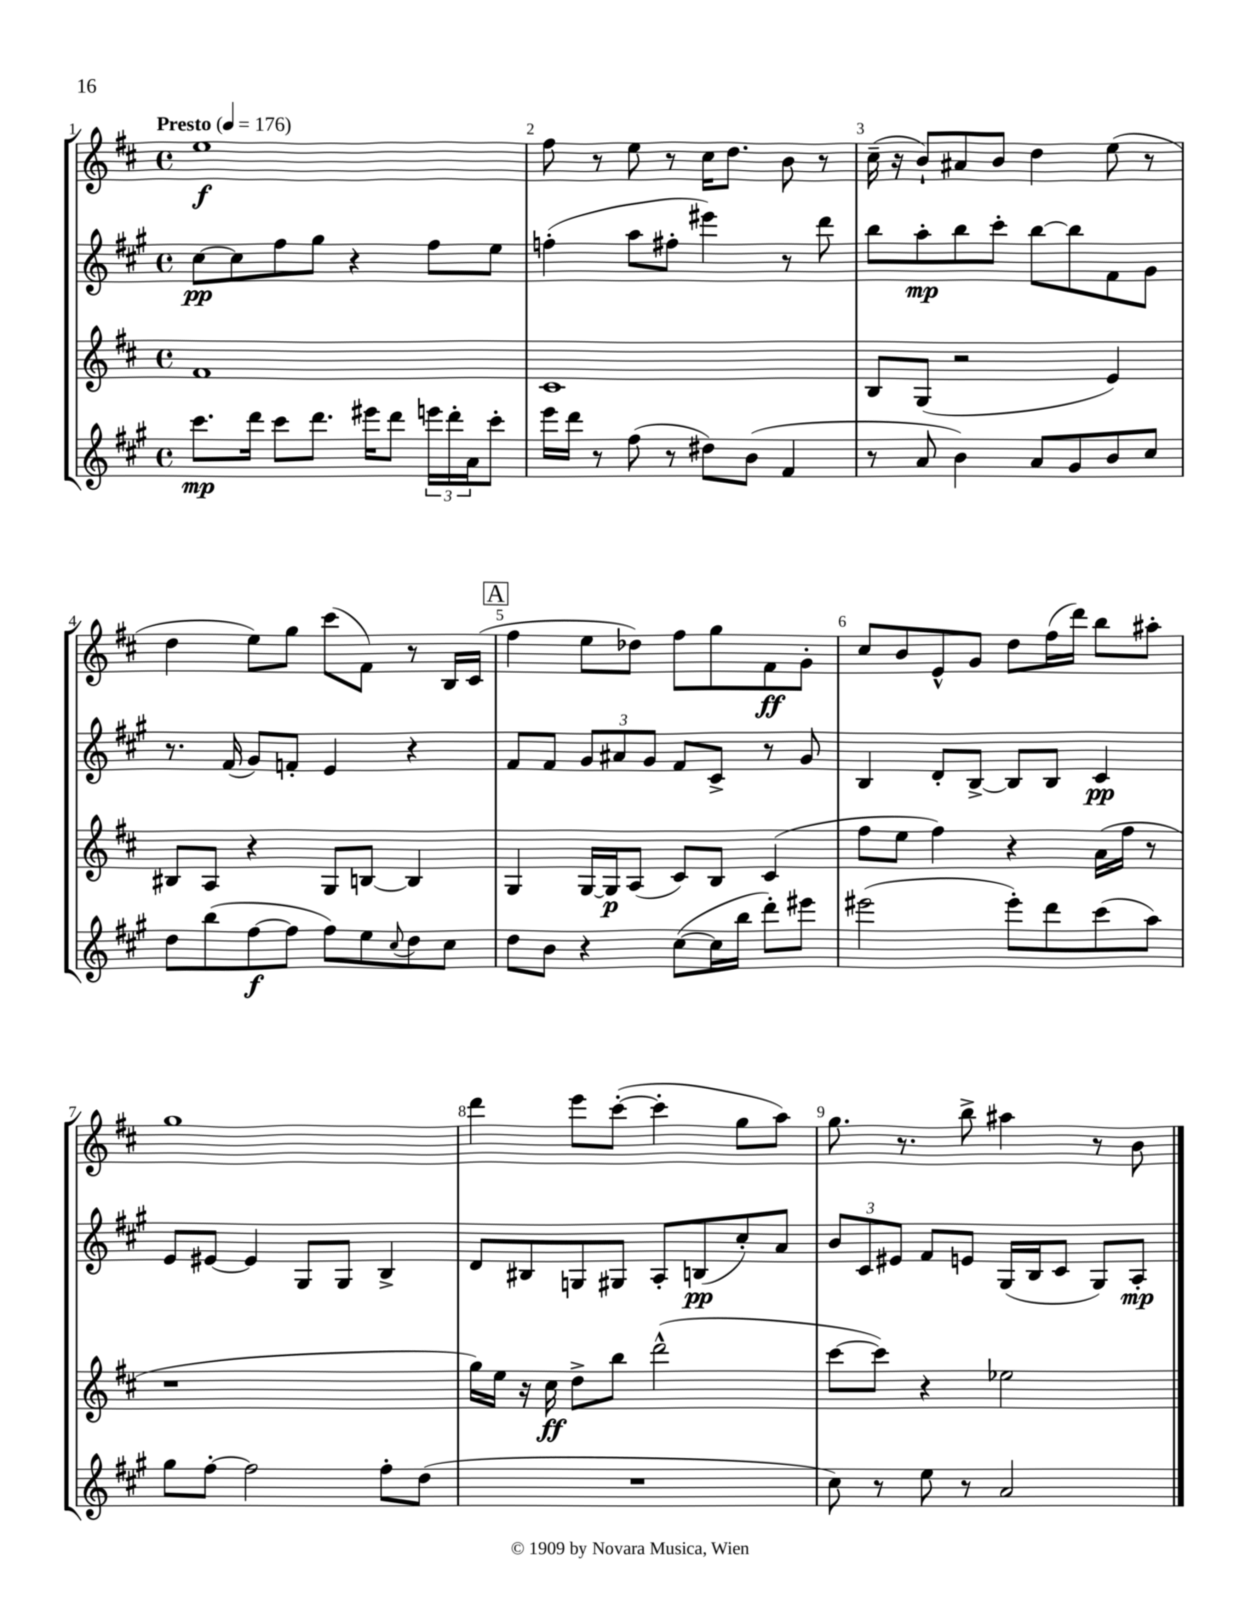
<<
\new StaffGroup <<
\new Staff = "s0" {
    \clef treble \key d \major \defaultTimeSignature \time 4/4 \tempo "Presto" 4 = 176
    e''1\f |
    fis''8 r8 e''8 r8 cis''16 d''8. b'8 r8 |
    cis''16--( r16 b'8-!) ais'8 b'8 d''4 e''8( r8 |
    d''4 e''8) g''8 cis'''8( fis'8) r8 b16 cis'16( |
    \mark \markup { \box "A" } fis''4 e''8 des''8) fis''8 g''8 fis'8\ff g'8-. |
    cis''8 b'8 e'8-^ g'8 d''8 fis''16( d'''16) b''8 ais''8-. |
    g''1 |
    d'''4 e'''8 cis'''8~-.( cis'''4-. g''8 a''8) |
    g''8. r8. b''8-> ais''4 r8 b'8 \bar "|." |
}
\new Staff = "s1" {
    \clef treble \key a \major \defaultTimeSignature \time 4/4
    cis''8~\pp cis''8 fis''8 gis''8 r4 fis''8 e''8 |
    f''4-.( a''8 fis''8-. eis'''4) r8 d'''8 |
    b''8 a''8-.\mp b''8 cis'''8-. b''8~ b''8 fis'8 gis'8 |
    r8. fis'16( gis'8) f'8-. e'4 r4 |
    \mark \markup { \box "A" } fis'8 fis'8 \tuplet 3/2 { gis'8 ais'8 gis'8 } fis'8 cis'8-> r8 gis'8 |
    b4 d'8-. b8~-> b8 b8 cis'4\pp |
    e'8 eis'8~ eis'4 gis8 gis8 b4-> |
    d'8 bis8 g8 gis8 a8-. b8\pp( cis''8-.) a'8 |
    \tuplet 3/2 { b'8 cis'8 eis'8 } fis'8 e'8 gis16( b16 cis'8 gis8) a8-.\mp \bar "|." |
}
\new Staff = "s2" {
    \clef treble \key d \major \defaultTimeSignature \time 4/4
    fis'1 |
    cis'1 |
    b8 g8( r2 e'4) |
    bis8 a8 r4 g8 b8~ b4 |
    \mark \markup { \box "A" } g4 g16~ g16\p a8( cis'8) b8 cis'4( |
    fis''8 e''8 fis''4) r4 a'16( fis''16 r8 |
    r1 |
    g''16) e''16 r16 cis''16\ff d''8-> b''8 d'''2-^( |
    cis'''8~ cis'''8) r4 ees''2 \bar "|." |
}
\new Staff = "s3" {
    \clef treble \key a \major \defaultTimeSignature \time 4/4
    cis'''8.\mp d'''16 cis'''8 d'''8. eis'''16 d'''8 \tuplet 3/2 { e'''16 d'''16-. a'16 } cis'''8-. |
    e'''16 d'''16 r8 fis''8( r8 dis''8) b'8( fis'4 |
    r8 a'8 b'4) a'8 gis'8 b'8 cis''8 |
    d''8 b''8( fis''8~\f fis''8 fis''8) e''8 \appoggiatura { cis''8 } d''8 cis''8 |
    \mark \markup { \box "A" } d''8 b'8 r4 cis''8~( cis''16 b''16 d'''8-.) eis'''8 |
    eis'''2( eis'''8-.) d'''8 cis'''8( a''8) |
    gis''8 fis''8~-. fis''2 fis''8-. d''8( |
    R1 |
    cis''8) r8 e''8 r8 a'2 \bar "|." |
}
>>
>>
\layout { \context { \Score \override BarNumber.break-visibility = ##(#f #t #t) barNumberVisibility = #all-bar-numbers-visible } }
